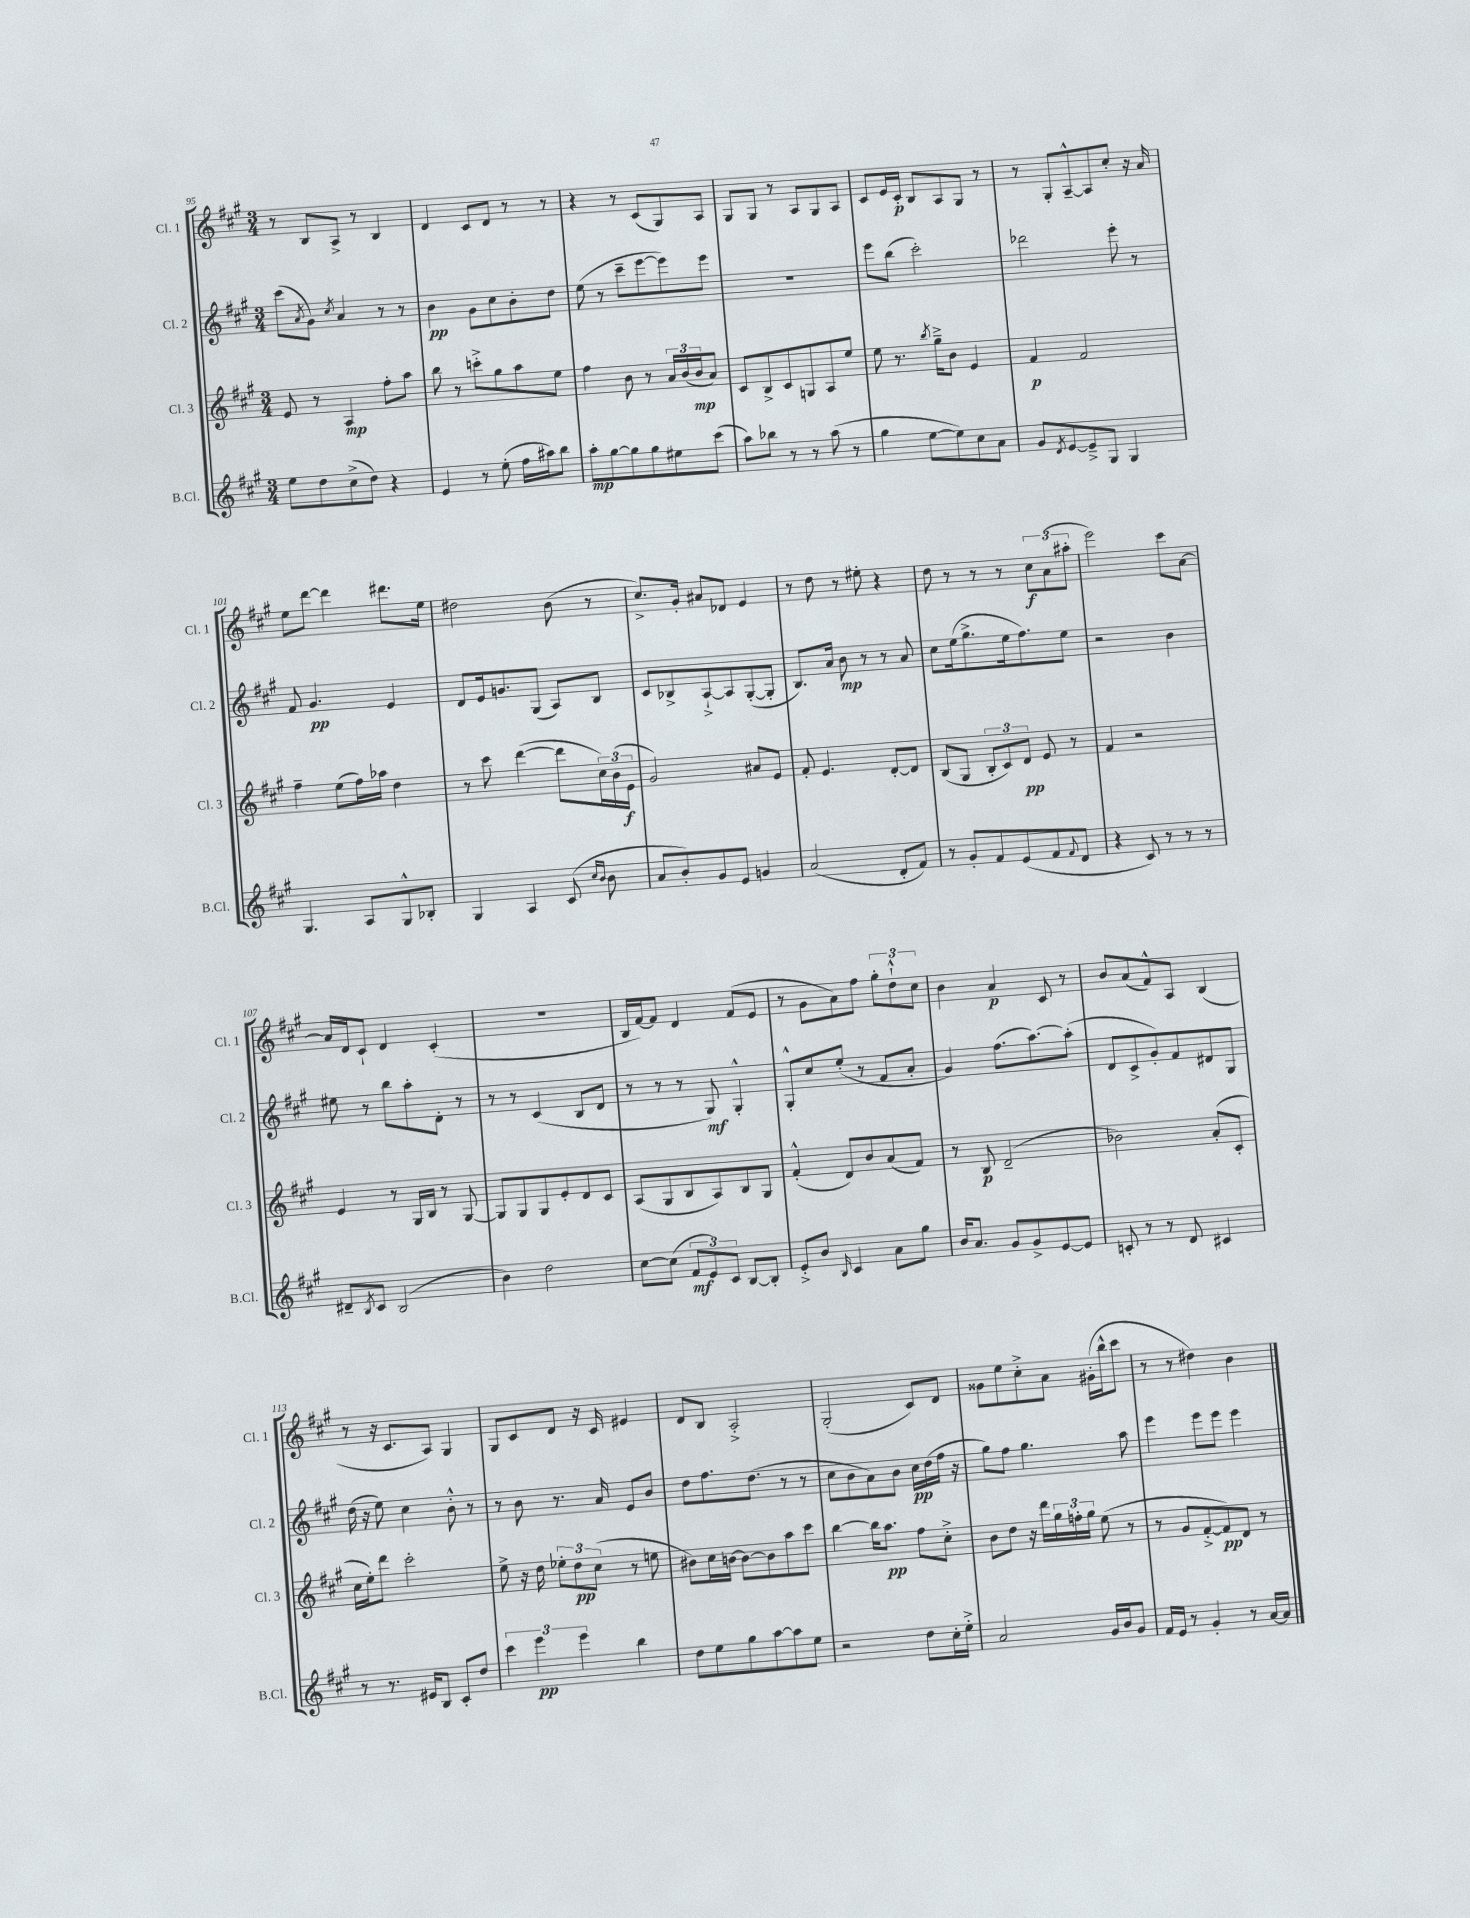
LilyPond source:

<<
\new StaffGroup <<
\new Staff = "s0" \with { instrumentName = "Cl. 1" shortInstrumentName = "Cl. 1" } {
    \clef treble \key a \major \numericTimeSignature \time 3/4
    r8 b8 a8-> r8 b4 |
    d'4 cis'8 d'8 r8 r8 |
    r4 r8 cis'8( gis8) a8 |
    gis8 gis8 r8 a8 gis8 a8 |
    cis'8 e'16 cis'16-.\p b8 a8 gis8 r8 |
    r8 gis8-. a8~---^ a8 cis''8-. r16 a'16 |
    e''8 d'''8~ d'''4 dis'''8. e''16 |
    dis''2 b'8( r8 |
    cis''8.->) gis'16-. ais'8 des'8 e'4 |
    r8 d''8 r8 eis''8-. r4 |
    d''8 r8 r8 r8 \tuplet 3/2 { cis''8\f a'8( ais''8-. } |
    e'''2) cis'''8 a'8~ |
    a'16 d'16 cis'8-! d'4 cis'4-.( |
    R2. |
    b16 fis'16~) fis'8 d'4 fis'8( e'8 |
    r8 gis'8 a'8) fis''8 \tuplet 3/2 { gis''8-. d''8-!-^ cis''8 } |
    b'4 a'4\p cis'8 r8 |
    b'8 a'8( fis'8-^) a8 b4( |
    r8 r16 cis'8. a8) gis4 |
    gis8 cis'8 d'8 r16 cis'16 eis'4 |
    d'8 b8 a2-.-> |
    gis2-.( cis'8) d'8 |
    gisis'8 e''8 cis''8-.-> a'8 gis'16-.( b''16-^ cis'''8 |
    r8 r8 dis''4) b'4 \bar "|." |
}
\new Staff = "s1" \with { instrumentName = "Cl. 2" shortInstrumentName = "Cl. 2" } {
    \clef treble \key a \major \numericTimeSignature \time 3/4
    cis'''8( \acciaccatura { a'8 } gis'8) \acciaccatura { cis''8 } a'4 r8 r8 |
    b'4\pp gis'8 cis''8 b'8-. d''8 |
    e''8( r8 cis'''8-- e'''8~ e'''8) e'''8 |
    R2. |
    e'''8 b''8( cis'''2-.) |
    des'''2 e'''8-. r8 |
    fis'8 gis'4.\pp e'4 |
    d'8 e'16 g'8. gis8( a8) b8 |
    cis'8 bes8-> a8~-!-> a8 gis8~-.( gis8-. |
    b8.) a'16 b'8\mp r8 r8 a'8 |
    cis''8 e''16( gis''8.-> e''16 fis''8.) e''8 |
    r2 b'4 |
    eis''8 r8 b''8 a''8-. d'8-. r8 |
    r8 r8 cis'4( b8 d'8 |
    r8 r8 r8 gis8\mf) gis4-.-^ |
    gis8-.-^ cis''8 e''8-.( r8 fis'8 a'8-. |
    gis'4) fis''8.( a''8.~) a''8-.( |
    d'8 cis'8-> gis'8-.) fis'8 dis'8 gis8 |
    d''16( r16 e''8) cis''4 b'8-.-^ r8 |
    r8 b'8 r8. a'16 e'8 b'8 |
    d''8 fis''8. d''8.( r8 r8 |
    cis''8 b'8 a'8) b'8 cis''16\pp d''16( fis''16 r16 |
    gis''8) fis''8 gis''4. a''8 |
    e'''4 e'''8 e'''8 e'''4 \bar "|." |
}
\new Staff = "s2" \with { instrumentName = "Cl. 3" shortInstrumentName = "Cl. 3" } {
    \clef treble \key a \major \numericTimeSignature \time 3/4
    e'8 r8 a4\mp fis''8-. a''8 |
    b''8 r8 c'''8-.-> gis''8 a''8 e''8 |
    fis''4 b'8 r8 \tuplet 3/2 { a'16 b'16( b'16\mp } a'8) |
    cis'8 b8-> cis'8 g8 a8 e''8 |
    e''8 r8. \acciaccatura { b''8 } gis''16---> b'8 e'4 |
    fis'4\p fis'2 |
    fis''4-- e''8( fis''16) aes''16 d''4 |
    r8 cis'''8 d'''4~( d'''8 \tuplet 3/2 { cis''16) b'16( e'16\f } |
    gis'2) ais'8 e'8 |
    fis'8-. e'4. d'8~-. d'8 |
    b8( gis8 \tuplet 3/2 { b8-. cis'8) d'8\pp } e'8 r8 |
    fis'4 r2 |
    e'4 r8 gis16 b16 r8 gis8~ |
    gis8 gis8 gis8 e'8-. d'8 cis'8 |
    a8( gis8 b8 a8) b8 gis8 |
    fis'4-.-^( d'8) b'8 a'8( fis'8) |
    r8 b8\p d'2--( |
    bes'2) a'8-.( cis'8-. |
    cis''16 e''16-.) d'''8 cis'''2-. |
    e''8-> r16 d''16 \tuplet 3/2 { ees''8-. d''8\pp cis''8( } r8 e''8 |
    bis'8) cis''16 b'16~ b'8~ b'8 a''8 cis'''8 |
    b''4~ b''16 a''8.\pp fis''8 cis''8-.-> |
    b'8 d''8 r16 d'''16 \tuplet 3/2 { gis''16 f''16-. gis''16 } e''8( r8 |
    r8 gis'8 fis'8~-.-> fis'8\pp) d'8 r8 \bar "|." |
}
\new Staff = "s3" \with { instrumentName = "B.Cl." shortInstrumentName = "B.Cl." } {
    \clef treble \key a \major \numericTimeSignature \time 3/4
    e''8 d''8 cis''8->( d''8) r4 |
    e'4 r8 e''8-.( fis''16 ais''16) b''8 |
    a''8-.\mp gis''8~ gis''8 gis''8 eis''8 cis'''8( |
    a''8) bes''8 r8 r8 a''8( r8 |
    gis''4 e''8~ e''8) cis''8 a'8 |
    gis'8 \acciaccatura { d'8 } e'8~ e'8---> gis8 gis4 |
    gis4. a8 gis8-^ bes8-. |
    gis4 a4 cis'8( \grace { cis''16 b'16 } b'8 |
    a'8 b'8-.) gis'8 e'8 g'4 |
    a'2( d'8-. fis'8) |
    r8 gis'8-. fis'8 e'8( fis'8 \appoggiatura { fis'8 } d'8 |
    r4 cis'8) r8 r8 r8 |
    dis'8-- \acciaccatura { b8 } cis'8 b2( |
    b'4) d''2 |
    cis''8~ cis''8( \tuplet 3/2 { fis'8\mf e'8) cis'8 } b8~ b8-. |
    e'8-.-> b'8 \grace { b16 } cis'4 a'8 gis''8 |
    b'16 a'8. gis'8 gis'8-> e'8~ e'8 |
    c'8-. r8 r8 d'8 cis'4 |
    r8 r8. eis'16 b8 cis'8-. d''8 |
    \tuplet 3/2 { cis'''4 e'''4\pp e'''4 } b''4 |
    d''8 e''8 gis''8 a''8~ a''8 e''8 |
    r2 d''8 cis''16-. e''16-.-> |
    a'2 gis'16 b'16 gis'8 |
    fis'16 e'16 r8 gis'4-. r8 a'16~ a'16 \bar "|." |
}
>>
>>
\layout { \context { \Score currentBarNumber = #95 } }
